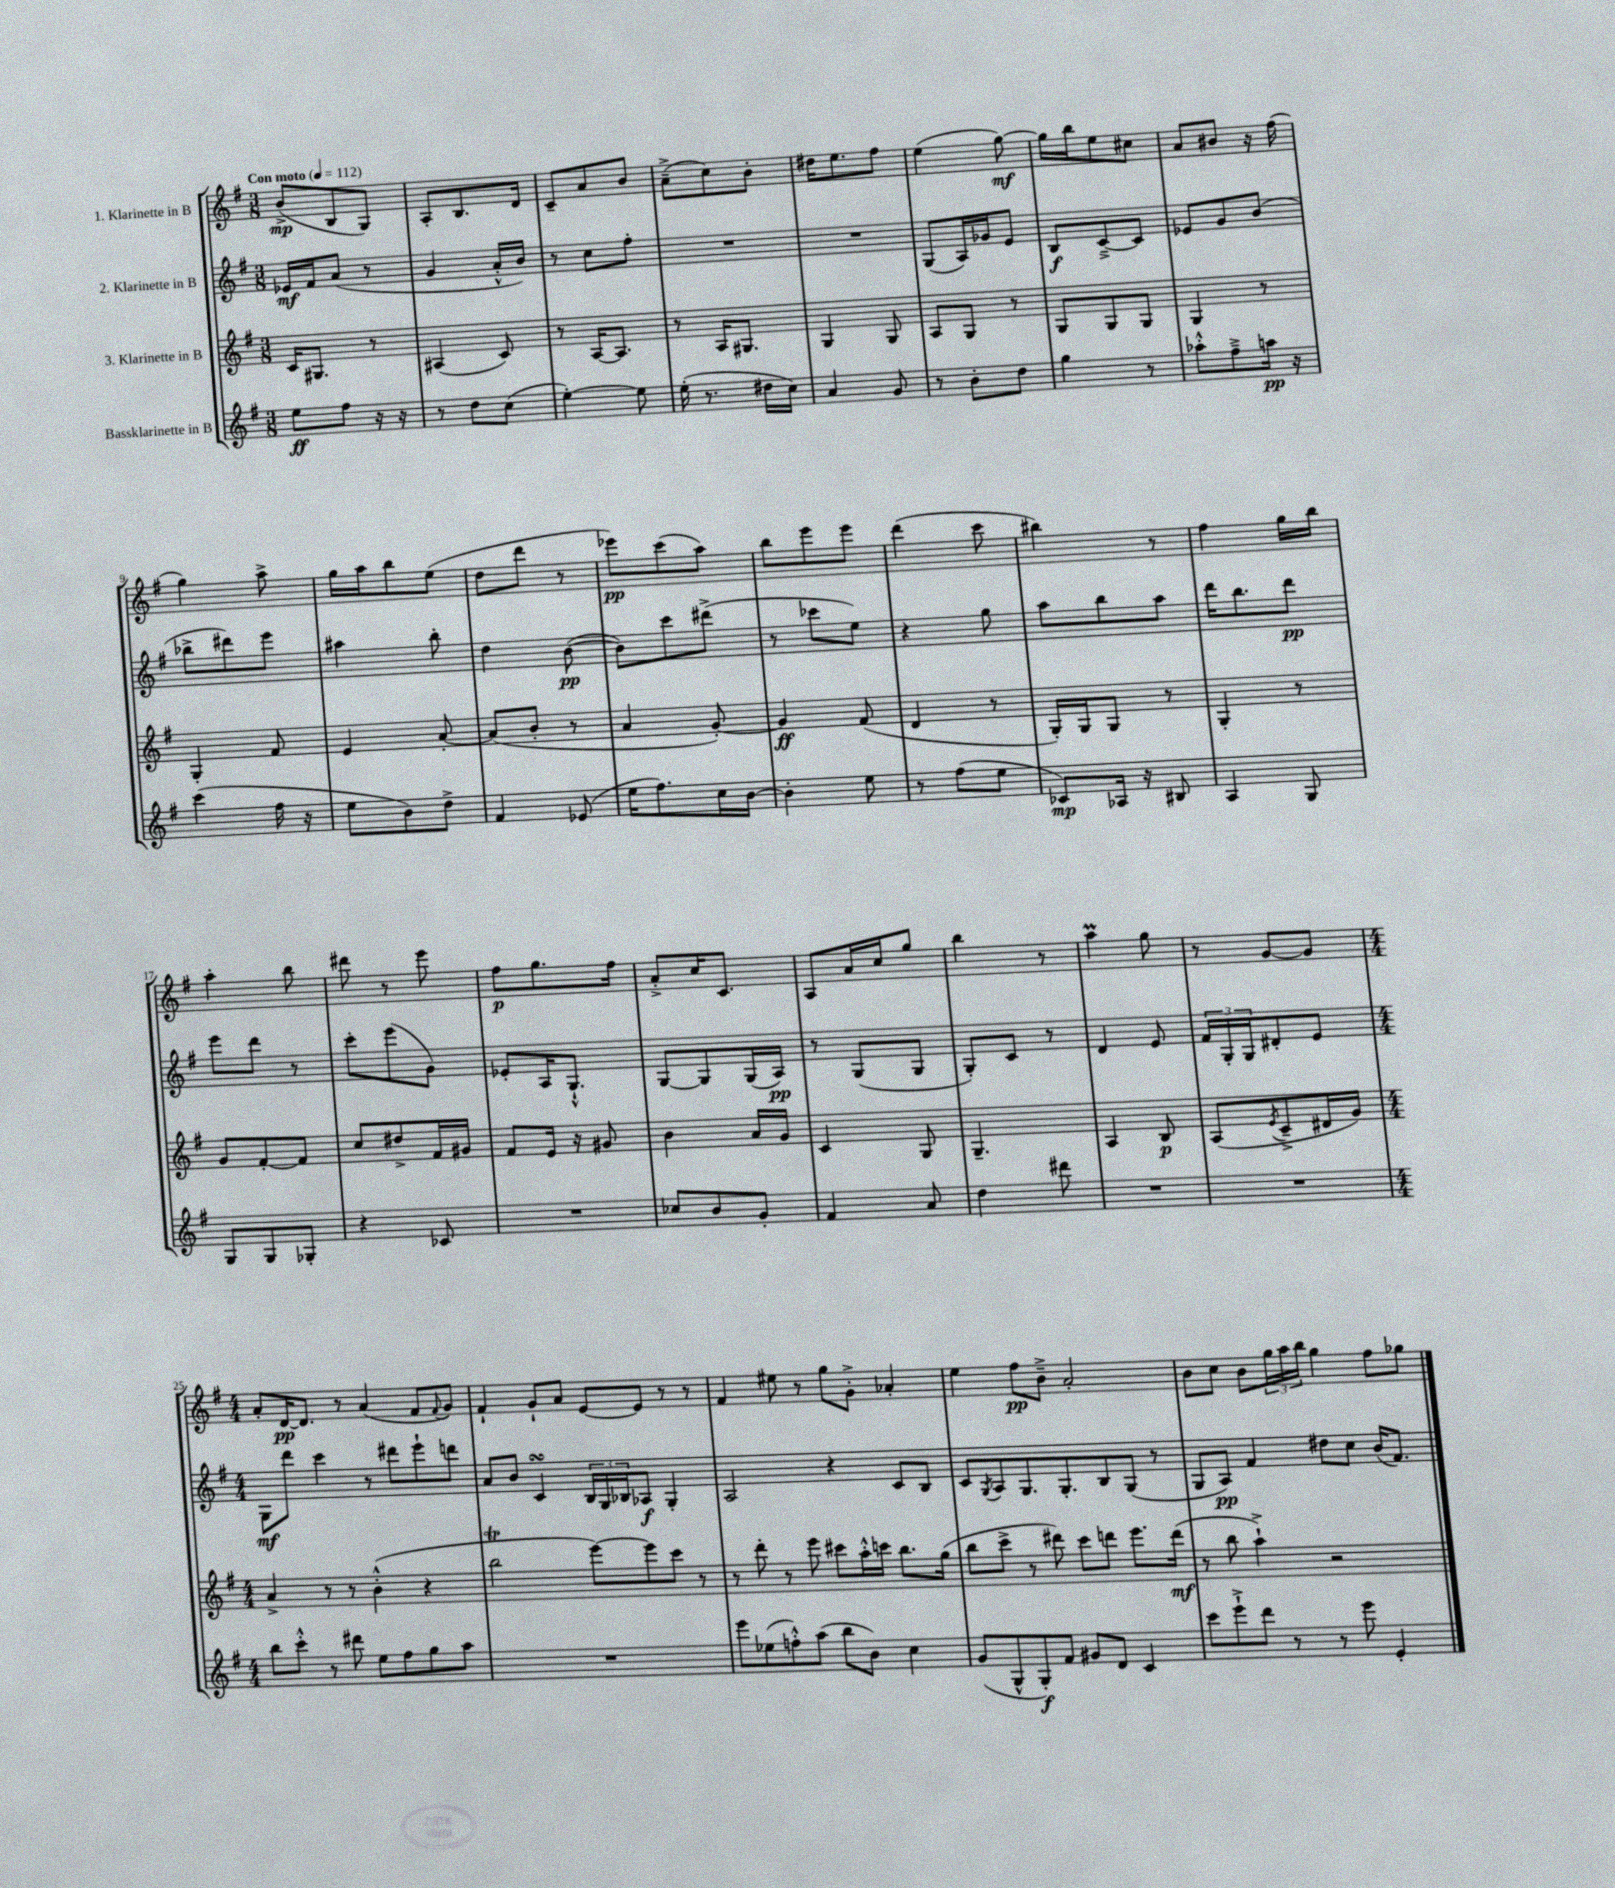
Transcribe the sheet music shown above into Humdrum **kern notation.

**kern	**dynam	**kern	**dynam	**kern	**dynam	**kern	**dynam
*part4	*part4	*part3	*part3	*part2	*part2	*part1	*part1
*staff4	*staff4	*staff3	*staff3	*staff2	*staff2	*staff1	*staff1
*I"Bassklarinette in B	*	*I"3. Klarinette in B	*	*I"2. Klarinette in B	*	*I"1. Klarinette in B	*
*clefG2	*	*clefG2	*	*clefG2	*	*clefG2	*
*k[f#]	*	*k[f#]	*	*k[f#]	*	*k[f#]	*
*M3/8	*	*M3/8	*	*M3/8	*	*M3/8	*
*MM112	*	*MM112	*	*MM112	*	*MM112	*
=1	=1	=1	=1	=1	=1	=1	=1
!	!	!	!	!	!	!LO:TX:a:B:t=Con moto	!
8ee\L	ff	16c/KL	.	16e-X/LL	mf	(8b^/L	mp
.	.	8.G#X/J	.	16f#/J	.	.	.
8ff#\J	.	.	.	(8a/J	.	8B/	.
16r	.	8r	.	8r	.	8G/J)	.
16r	.	.	.	.	.	.	.
=2	=2	=2	=2	=2	=2	=2	=2
8r	.	(4A#X/	.	4g/	.	8A'/L	.
8dd\L	.	.	.	.	.	8.B/	.
(8cc\J	.	8c/)	.	16a'^^/LL	.	.	.
.	.	.	.	16b/JJ)	.	16d/Jk	.
=3	=3	=3	=3	=3	=3	=3	=3
[4ee'\)	.	8r	.	8r	.	8c~/L	.
.	.	[16A/KL	.	8cc\L	.	8a/	.
.	.	8.A/J]	.	.	.	.	.
8ee\]	.	.	.	8ff#'\J	.	8b/J	.
=4	=4	=4	=4	=4	=4	=4	=4
(16ee'\	.	8r	.	4.r	.	(8a~^\L	.
8.r	.	.	.	.	.	.	.
.	.	16A/KL	.	.	.	8cc\)	.
.	.	8.G#X/J	.	.	.	.	.
16dd#X\LL	.	.	.	.	.	8b'\J	.
16cc\JJ)	.	.	.	.	.	.	.
=5	=5	=5	=5	=5	=5	=5	=5
4a/	.	4G/	.	4.r	.	16dd#X\KL	.
.	.	.	.	.	.	8.ee\	.
8g/	.	8G/	.	.	.	8ff#\J	.
=6	=6	=6	=6	=6	=6	=6	=6
8r	.	8A/L	.	(8G/L	.	(4ee\	.
8b'\L	.	8G/J	.	16A/L)	.	.	.
.	.	.	.	16g-X/J	.	.	.
8dd\J	.	8r	.	8e/J	.	[8gg\)	mf
=7	=7	=7	=7	=7	=7	=7	=7
4gg\	.	8G/L	.	8B/L	f	16gg\LL]	.
.	.	.	.	.	.	16bb\J	.
.	.	8G/	.	[8c~^/	.	8ee\	.
8r	.	8G/J	.	8c/J]	.	8cc#X\J	.
=8	=8	=8	=8	=8	=8	=8	=8
8aa-X'^^\L	.	4G/	.	8e-X/L	.	8a/L	.
8ff#~^\	.	.	.	8g/	.	8b#X/J	.
16aan\Jk	pp	8r	.	(8b/J	.	16r	.
16r	.	.	.	.	.	(16ff#\	.
!!LO:LB:g=z
=9	=9	=9	=9	=9	=9	=9	=9
(4ccc\	.	4G'/	.	8bb-X^\L	.	4gg\)	.
.	.	.	.	8ddd#X\)	.	.	.
16ff#\	.	8f#/	.	8eee\J	.	8aa^\	.
16r	.	.	.	.	.	.	.
=10	=10	=10	=10	=10	=10	=10	=10
8ee\L	.	4e/	.	4aa#X\	.	16gg\LL	.
.	.	.	.	.	.	16aa\J	.
8b\)	.	.	.	.	.	8bb\	.
8dd^\J	.	[8a'/	.	8bb'\	.	(8ee\J	.
=11	=11	=11	=11	=11	=11	=11	=11
4f#/	.	(8a/L]	.	4dd\	.	8dd\L	.
.	.	8b'/J	.	.	.	8ddd\J	.
(8e-X/	.	8r	.	([8b\	pp	8r	.
=12	=12	=12	=12	=12	=12	=12	=12
16ee\KL	.	4a/	.	8b\L])	.	8eee-X\L)	pp
8.ff#\)	.	.	.	.	.	.	.
.	.	.	.	8ccc\	.	(8ccc\	.
16cc\L	.	[8g'/)	.	(8ddd#X^\J	.	8aa\J)	.
[16b\JJ	.	.	.	.	.	.	.
=13	=13	=13	=13	=13	=13	=13	=13
4b'\]	.	4g/]	ff	8r	.	8bb\L	.
.	.	.	.	8ccc-X\L	.	8eee\	.
8ee\	.	(8f#/	.	8ee\J)	.	8eee\J	.
=14	=14	=14	=14	=14	=14	=14	=14
8r	.	4d/	.	4r	.	(4ddd\	.
(8ff#\L	.	.	.	.	.	.	.
8ee\J	.	8r	.	8gg\	.	8ccc\	.
=15	=15	=15	=15	=15	=15	=15	=15
8c-X/L)	mp	16G'/LL)	.	8aa\L	.	4bb#X\)	.
.	.	16G/J	.	.	.	.	.
16A-X/Jk	.	8G/J	.	8bb\	.	.	.
16r	.	.	.	.	.	.	.
8B#X/	.	8r	.	8aa\J	.	8r	.
=16	=16	=16	=16	=16	=16	=16	=16
4A/	.	4G'/	.	16ddd\KL	.	4ff#\	.
.	.	.	.	8.bb\	.	.	.
8G/	.	8r	.	8ddd\J	pp	16gg\LL	.
.	.	.	.	.	.	16bb\JJ	.
!!LO:LB:g=z
=17	=17	=17	=17	=17	=17	=17	=17
8G/L	.	8g/L	.	8eee\L	.	4aa'\	.
8G/	.	[8f#'/	.	8ddd\J	.	.	.
8G-X'/J	.	8f#/J]	.	8r	.	8bb\	.
=18	=18	=18	=18	=18	=18	=18	=18
4r	.	8cc/L	.	8ccc'\L	.	8ddd#X\	.
.	.	8dd#X^/	.	(8eee\	.	8r	.
8c-X/	.	16f#/L	.	8g\J)	.	8eee\	.
.	.	16g#X/JJ	.	.	.	.	.
=19	=19	=19	=19	=19	=19	=19	=19
4.r	.	8f#/L	.	8e-X'/L	.	8ff#\L	p
.	.	16e/Jk	.	16A/K	.	8.gg\	.
.	.	16r	.	8.G`^^/J	.	.	.
.	.	8g#X/	.	.	.	.	.
.	.	.	.	.	.	16ff#\Jk	.
=20	=20	=20	=20	=20	=20	=20	=20
8cc-X/L	.	4b\	.	[8G/L	.	8a'^/L	.
8b/	.	.	.	8G/]	.	16cc/K	.
.	.	.	.	.	.	8.c/J	.
8g'/J	.	16a/LL	.	(16G/L	.	.	.
.	.	16g/JJ	.	16A/JJ)	pp	.	.
=21	=21	=21	=21	=21	=21	=21	=21
4f#/	.	4c/	.	8r	.	8A/L	.
.	.	.	.	(8G/L	.	16a/L	.
.	.	.	.	.	.	16cc/J	.
8a/	.	8G/	.	8G/J	.	8gg/J	.
=22	=22	=22	=22	=22	=22	=22	=22
4dd\	.	4.G~/	.	8G'/L)	.	4bb\	.
.	.	.	.	8c/J	.	.	.
8ddd#X\	.	.	.	8r	.	8r	.
=23	=23	=23	=23	=23	=23	=23	=23
4.r	.	4A/	.	4d/	.	4aaM\	.
.	.	8B/	p	8e/	.	8gg\	.
=24	=24	=24	=24	=24	=24	=24	=24
4.r	.	(8A/L	.	24f#/LL	.	8r	.
.	.	.	.	24G'/	.	.	.
.	.	.	.	24G/J	.	.	.
.	.	8qe/	.	.	.	.	.
.	.	8c~^/	.	8d#X'/	.	[8g/L	.
.	.	16d#X/L	.	8e/J	.	8g/J]	.
.	.	16g/JJ)	.	.	.	.	.
!!LO:LB:g=z
=25	=25	=25	=25	=25	=25	=25	=25
*M4/4	*	*M4/4	*	*M4/4	*	*M4/4	*
8bb\L	.	4a^/	.	8G\L	mf	8a'/L	.
8ccc'^^\J	.	.	.	8ddd\J	.	[16d/K	pp
.	.	.	.	.	.	8.d/J]	.
8r	.	8r	.	4ccc\	.	.	.
8ddd#X\	.	8r	.	.	.	8r	.
8ee\L	.	(4b'^^\	.	8r	.	(4a/	.
8ff#\	.	.	.	8ddd#X\L	.	.	.
8gg\	.	4r	.	8eee`\	.	8f#/L	.
.	.	.	.	.	.	8qqf#/	.
8aa\J	.	.	.	8dddn\J	.	8g/J)	.
=26	=26	=26	=26	=26	=26	=26	=26
1r	.	2bbt\	.	8a/L	.	4f#`/	.
.	.	.	.	8b/J	.	.	.
.	.	.	.	4csSSs/	.	8g`/L	.
.	.	.	.	.	.	8a/J	.
.	.	[8eee\L)	.	24B/LL	.	[8e/L	.
.	.	.	.	24G/	.	.	.
.	.	.	.	24B-X/J	.	.	.
.	.	8eee\]	.	8A-X/J	f	8e/J]	.
.	.	8ccc\J	.	4G'/	.	8r	.
.	.	8r	.	.	.	8r	.
=27	=27	=27	=27	=27	=27	=27	=27
8eee\L	.	8r	.	2A/	.	4f#/	.
(8ee-X\	.	8ddd'\	.	.	.	.	.
8ffn'^^\)	.	8r	.	.	.	8ee#X\	.
(8aa\J	.	8eee\	.	.	.	8r	.
8bb\L	.	8ccc#X\L	.	4r	.	8gg\L	.
8b\J)	.	16aa'^^\L	.	.	.	8g'^\J	.
.	.	16cccn\JJ	.	.	.	.	.
4cc\	.	8.bb\L	.	8c/L	.	4a-X'/	.
.	.	.	.	8B/J	.	.	.
.	.	(16gg\Jk	.	.	.	.	.
=28	=28	=28	=28	=28	=28	=28	=28
(8g/L	.	8bb\L	.	8c/L	.	4ee\	.
.	.	.	.	8qG/	.	.	.
8G^^/	.	8ccc^\J	.	8A/	.	.	.
8G'/)	f	8r	.	8.G/	.	8ff#\L	pp
8f#/J	.	8ddd#X\)	.	.	.	8b~^\J	.
.	.	.	.	8.G'/	.	.	.
8g#X/L	.	8ccc\L	.	.	.	2a'/	.
8d/J	.	8dddn\J	.	8B/	.	.	.
4c/	.	8.eee\L	.	(8G/J	.	.	.
.	.	.	.	8r	.	.	.
.	.	(16ddd\Jk	mf	.	.	.	.
=29	=29	=29	=29	=29	=29	=29	=29
8ccc\L	.	8r	.	8G/L	.	8b\L	.
8eee`^\	.	8bb\	.	8A/J)	pp	8cc\J	.
8ddd\J	.	4aa`^\)	.	4f#/	.	8b\L	.
8r	.	.	.	.	.	24gg\L	.
.	.	.	.	.	.	24aa\	.
.	.	.	.	.	.	24bb\JJ	.
8r	.	2r	.	8dd#X\L	.	4gg\	.
8eee\	.	.	.	8cc\J	.	.	.
4e'/	.	.	.	(16b/KL	.	8ff#\L	.
.	.	.	.	8.f#/J)	.	.	.
.	.	.	.	.	.	8gg-X\J	.
==	==	==	==	==	==	==	==
*-	*-	*-	*-	*-	*-	*-	*-
